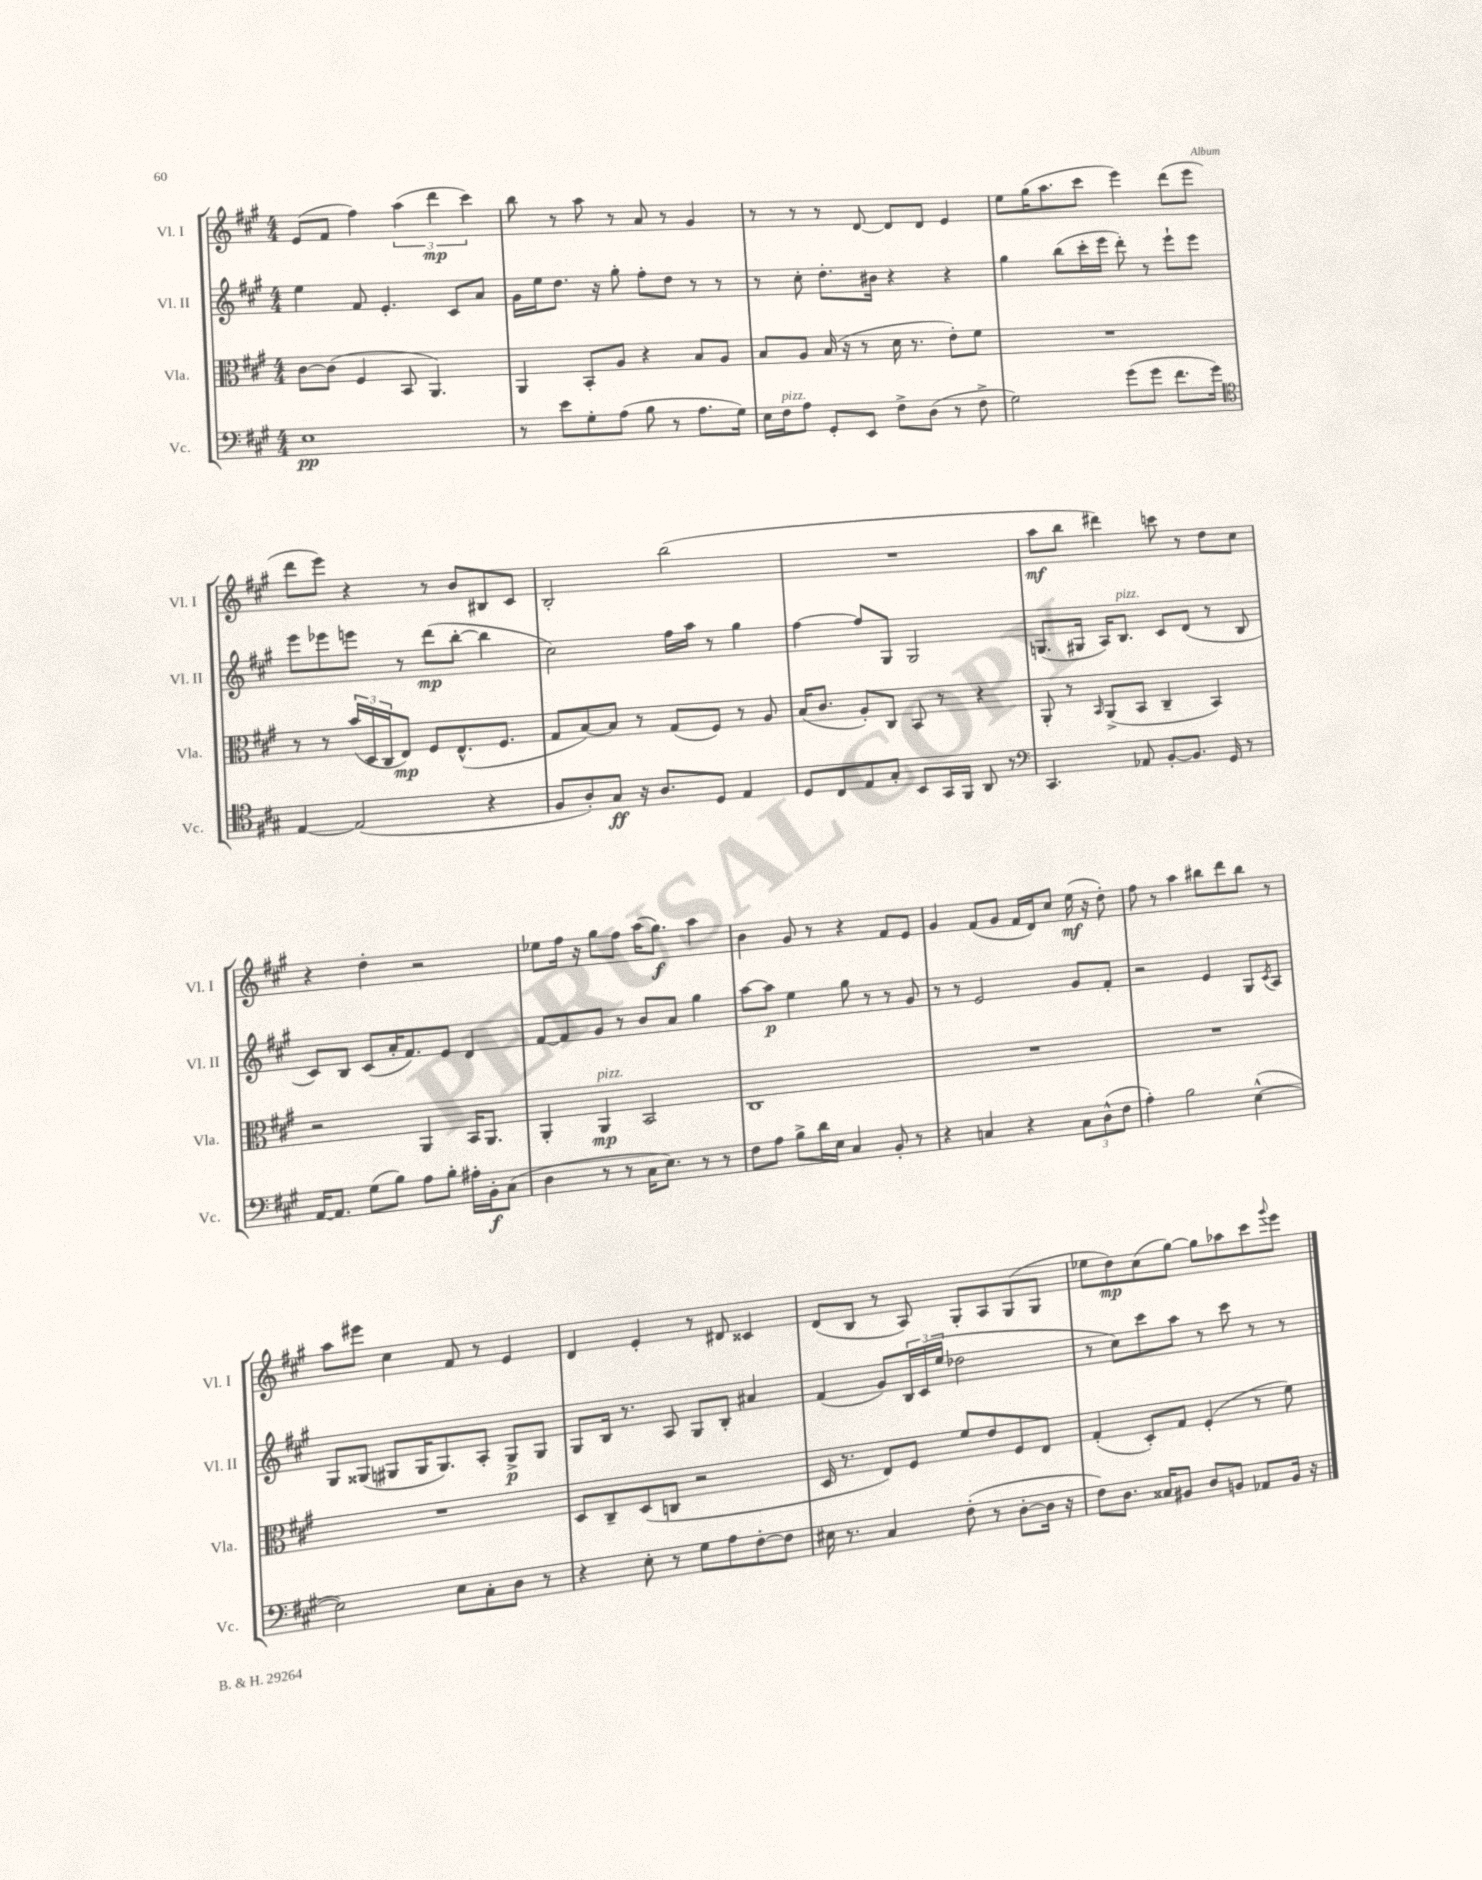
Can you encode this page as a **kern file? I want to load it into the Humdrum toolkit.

**kern	**kern	**kern	**kern
*staff4	*staff3	*staff2	*staff1
*clefF4	*clefC3	*clefG2	*clefG2
*k[f#c#g#]	*k[f#c#g#]	*k[f#c#g#]	*k[f#c#g#]
*M4/4	*M4/4	*M4/4	*M4/4
1E	[8c#	4ee	(8e
.	(8c#]	.	8f#
.	4F#	8f#	4ff#)
.	.	4.e'	.
.	8BB	.	(6aa
.	4.AA)	.	.
.	.	.	6ddd
.	.	8c#	.
.	.	.	6ccc#)
.	.	8a	.
=	=	=	=
8r	4AA	16g#	8bb
.	.	16ee	.
8e	.	8.dd	8r
8G#'	8BB'	.	8aa
.	.	16r	.
(8A	8A	8gg#'	8r
8B	4r	8ff#'	8a
8r	.	8dd	8r
8.A	8B	8r	4g#
.	8A	8r	.
16G#)	.	.	.
=	=	=	=
16E	8B	8r	8r
16F#	.	.	.
8A	8A	8cc#'	8r
8GG#'	(16B	8.dd'	8r
.	16r	.	.
8EE	8r	.	[8d
.	.	16b#	.
8F#^	16d	4r	8d]
.	8.r	.	.
(8D	.	.	8d
8r	8e')	4r	4e
8F#^	8f#	.	.
=	=	=	=
2G#)	1r	4gg#	8ee
.	.	.	(16gg#
.	.	.	8.aa
.	.	(8bb	.
.	.	16ccc#'	8ccc#
.	.	16eee	.
(8g#	.	8ddd')	4eee)
8g#	.	8r	.
8.f#	.	8eee`	(8ddd
.	.	8eee	8eee
16g#)	.	.	.
=	=	=	=
*clefC4	*	*	*
[4E	8r	8eee	8ddd
.	8r	8eee-	8eee)
(2E]	(24b	8eee	4r
.	24D	.	.
.	24C#	.	.
.	8E)	8r	.
.	8F#	(8ddd	8r
.	(8.E^^	[8bb'	8b
4r	.	4bb]	8B#
.	8.F#	.	.
.	.	.	8c#
=	=	=	=
8F#	8G#	2cc#)	2B'
8A')	[8B)	.	.
8G#	8B]	.	.
16r	8r	.	.
8.A	.	.	.
.	(8G#	16ff#	(2bb
.	.	16aa	.
8D	8F#)	8r	.
4E	8r	4gg#	.
.	8A	.	.
=	=	=	=
8D	(16B	[4ff#	1r
.	8.c#	.	.
8C#	.	.	.
8E	8A')	8ff#]	.
8G#'	8C#	8G#	.
8BB	8BB	2G#	.
16GG#	8r	.	.
16FF#	.	.	.
8AA	4r	.	.
8r	.	.	.
=	=	=	=
*clefF4	*	*	*
4.CC#	8AA'	(8.G	8aa
.	8r	.	8bb
.	.	16G#	.
.	16qqBB	.	.
.	(8AA^	16A)	4ddd#)
.	.	8.B	.
8AA-	8BB	.	.
[8BB'	4C#~	8c#	8ccc
8.BB]	.	(8d	8r
.	4BB)	8r	8dd
16GG#	.	.	.
8r	.	8B	8cc#
=	=	=	=
[16AA	2r	8c#)	4r
8.AA]	.	.	.
.	.	8B	.
(8G#	.	(8c#	4dd'
8B)	.	16a'	.
.	.	8.f#)	.
8A	4AA	.	2r
8B'	.	8e	.
16A#'	16BB	4d	.
16BB'	8.AA	.	.
(8C#	.	.	.
=	=	=	=
4D	4AA'	[8f#	8ee-
.	.	8f#]	16ff#
.	.	.	16r
8r	4AA	8g#	8gg#
8r	.	8r	8ff#
16C#	2BB	8b	(16aa
8.E)	.	.	8.gg#)
.	.	8a	.
8r	.	4gg#	4aa
8r	.	.	.
=	=	=	=
8F#	1C#	[8aa	4b
8A	.	8aa]	.
8B^	.	4ee	8g#
16d	.	.	8r
16E	.	.	.
4C#	.	8gg#	4r
.	.	8r	.
8BB'	.	8r	8f#
8r	.	8g#	8e
=	=	=	=
4r	1r	8r	4g#
.	.	8r	.
4C	.	2e	(8f#
.	.	.	8g#
4r	.	.	16f#
.	.	.	16d)
.	.	.	8cc#
12C	.	8g#	(16ee
.	.	.	16r
(12D^^	.	.	.
.	.	8f#'	8dd')
12F#	.	.	.
=	=	=	=
4A')	1r	2r	8ff#
.	.	.	8r
2B	.	.	4aa
.	.	4e	8bb#
.	.	.	8ddd
([4E^^	.	8G#	8bb#
.	.	8qc#	.
.	.	8A	8r
=	=	=	=
2E])	1r	8G#	8aa
.	.	(8G##	8eee#
.	.	8G#	4cc#
.	.	16G#	.
.	.	8.G#)	.
8E	.	.	8f#
8C#'	.	8A'	8r
8D	.	8G#^	4e
8r	.	8G#	.
=	=	=	=
4r	8D	8G#	4d
.	8C#~	16B	.
.	.	8.r	.
8E'	(8D	.	4e'
8r	8C	8A	.
8G#	2r	8G#	8r
8A	.	8B'	8d#
[8F#'	.	4a#	4c##
8F#]	.	.	.
=	=	=	=
16E#	16D	(4f#	(8d
8.r	8.r	.	.
.	.	.	8B
4C#	8E)	8g#)	8r
.	8F#	24B	8A)
.	.	(24c#	.
.	.	24ee	.
(8F#'	8f#	2dd-	8G#'
8r	8e	.	8A
[8D'	8F#	.	(8G#
16D]	8E	.	8G#
16r	.	.	.
=	=	=	=
8F#)	(4G#'	8r	8ee-
8.D	.	8cc#)	8dd)
.	8D')	8ccc#	(8cc#
16C##	.	.	.
8BB#	8G#	8aa	[8gg#)
8D	(4F#'	8r	8gg#]
8BB	.	8ccc#	8aa-
8AA-	8r	8r	8ccc#
.	.	.	8qqggg#
16BB	8f#)	8r	8eee
16r	.	.	.
==	==	==	==
*-	*-	*-	*-
